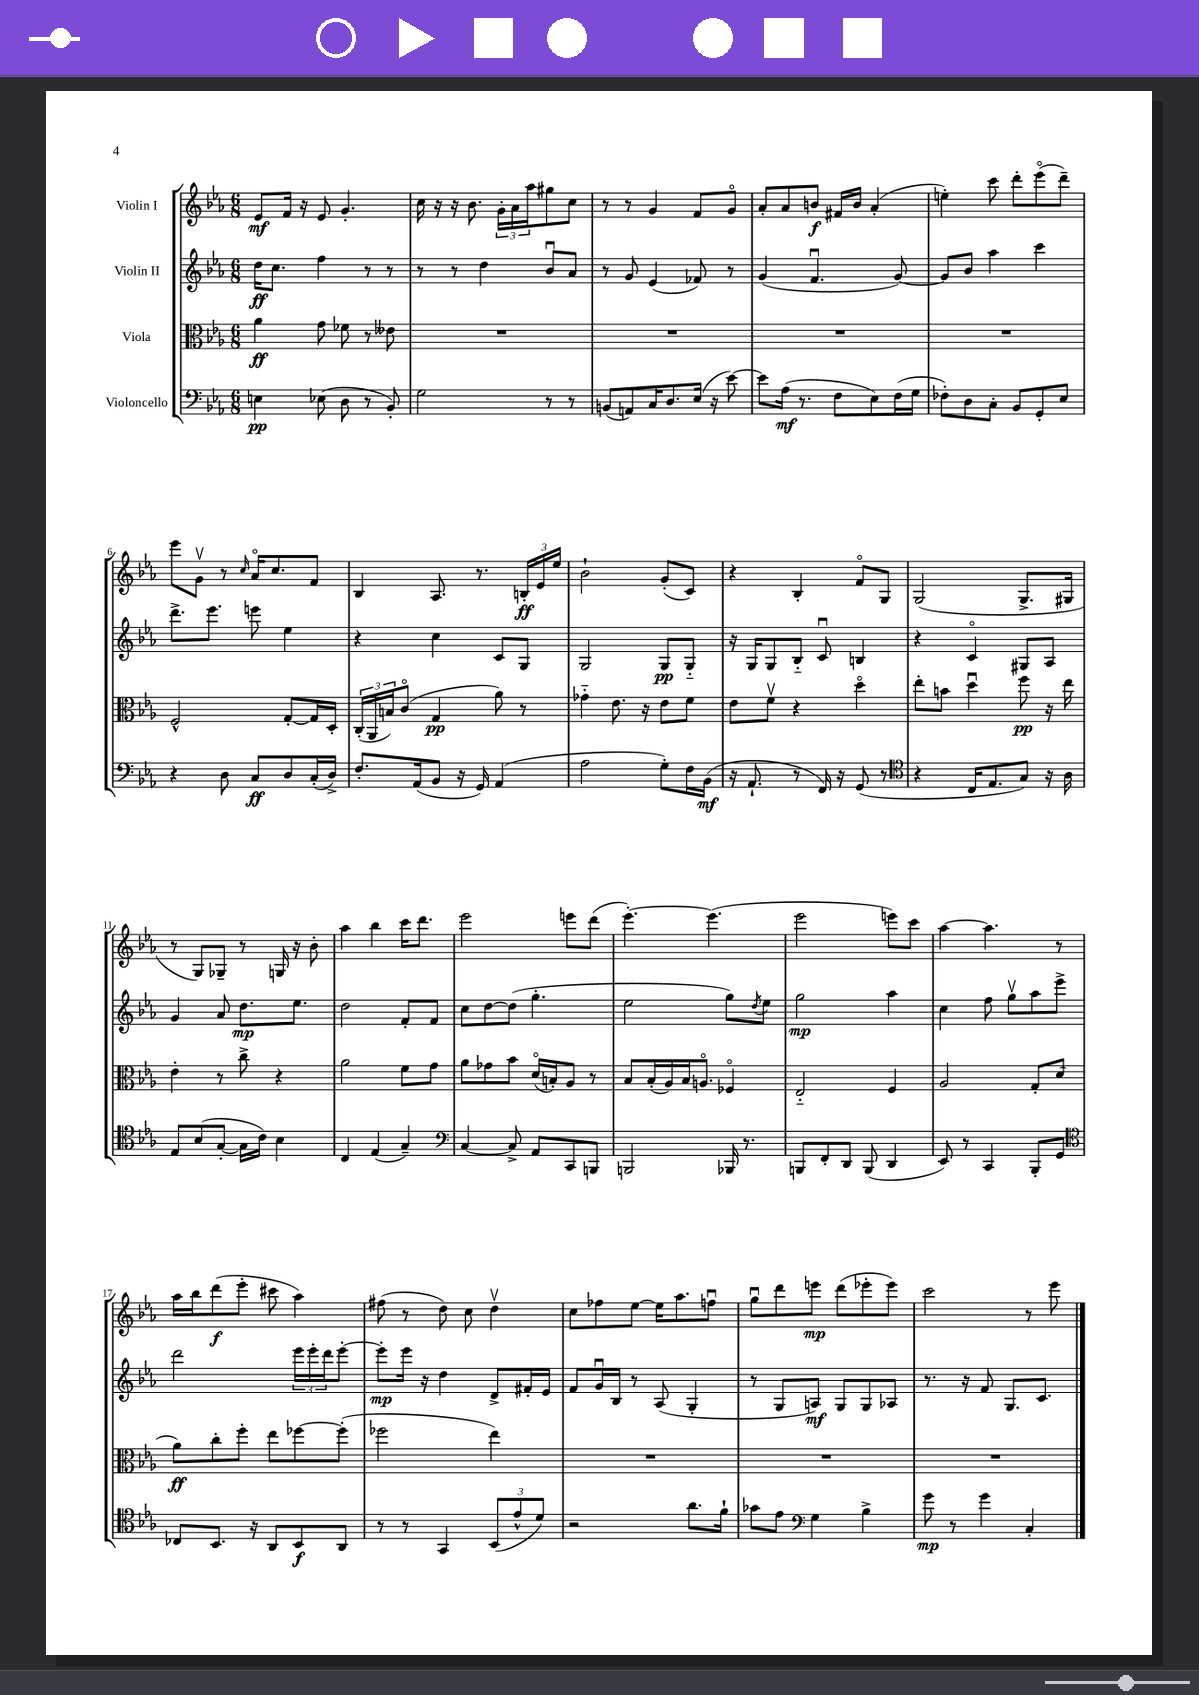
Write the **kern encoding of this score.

**kern	**kern	**kern	**kern
*staff4	*staff3	*staff2	*staff1
*clefF4	*clefC3	*clefG2	*clefG2
*k[b-e-a-]	*k[b-e-a-]	*k[b-e-a-]	*k[b-e-a-]
*M6/8	*M6/8	*M6/8	*M6/8
4E	4a-	16dd	8e-
.	.	8.cc	.
.	.	.	16f
.	.	.	16r
(8E-	8g	4ff	8e-
8D	8f-	.	4.g'
8r	8r	8r	.
8BB-')	8e--	8r	.
=	=	=	=
2G	2.r	8r	16cc
.	.	.	16r
.	.	8r	16r
.	.	.	8.b-
.	.	4dd	.
.	.	.	24g'
.	.	.	24a-
.	.	.	24aa-
8r	.	8b-u	8gg#
8r	.	8a-	8cc
=	=	=	=
(8BB	2.r	8r	8r
8AA)	.	8g	8r
16C	.	(4e-	4g
8.D	.	.	.
(16E-	.	8f-)	8f
16r	.	.	.
[8e-)	.	8r	8go
=	=	=	=
8e-]	2.r	(4g	8a-'
(16A-	.	.	8a-
8.r	.	.	.
.	.	4.fu	8b
8F	.	.	16f#
.	.	.	16b
8E-)	.	.	(4a-'
(16F	.	[8g)	.
16G	.	.	.
=	=	=	=
8F-')	2.r	8g]	4ee')
8D	.	8b-	.
8C'	.	4aa-	8ccc
8BB-	.	.	8ddd'
8GG'	.	4ccc	(8eee-o
8E-	.	.	8ddd~)
=	=	=	=
4r	2F^^	8.ddd^	8eee-
.	.	.	8gv
.	.	8.eee-	.
8D	.	.	8r
.	.	.	16qqcc
8C	.	8eee	16a-o
.	.	.	8.cc
8D	[8G'	4ee-	.
(16C'	16G]	.	8f
16D^)	16D'	.	.
=	=	=	=
8.F'	(24C'	4r	4B-
.	24AA-	.	.
.	24B)	.	.
.	(8co	.	.
(16AA-	.	.	.
8BB-	4G	4cc	8.A-
16r	.	.	.
16GG)	.	.	8.r
(4AA-	8a-)	8c	.
.	8r	8G	24B'
.	.	.	24e-
.	.	.	24ee-
=	=	=	=
2A-	4g-'~	2G	2b-`
.	8.e-	.	.
.	16r	.	.
8G')	8e-	8G	(8g'
16F	8f	8G'~	8c)
(16BB-	.	.	.
=	=	=	=
16r	8e-	16r	4r
8.AA-`	.	16G	.
.	8fv	8G	.
8r	4r	8B-'~	4B-'
16FF)	.	8cu	.
16r	.	.	.
(8GG	4ddo	4B	8fo
8r	.	.	8G
=	=	=	=
*clefC4	*	*	*
4r	8ee-'	4r	(2G
.	8b	.	.
16C	4ddu	4co	.
8.E-	.	.	.
8G)	8ff	8G#	8.G^
16r	16r	8A-	.
16A-	16ee-	.	16G#
=	=	=	=
8E-	4e-'	4g	8r
(8B-	.	.	8G)
[8G'	8r	8a-	8G-~
16G]	8cc^	8.dd	8r
16c)	.	.	.
4B-	4r	.	16G
.	.	8.ee-	16r
.	.	.	8b-'
=	=	=	=
4C	2a-	2dd	4aa-
(4E-	.	.	4bb-
4G~)	8f	8f'	16ccc
.	.	.	8.ddd
.	8g	8f	.
=	=	=	=
*clefF4	*	*	*
[4C	8a-	8cc	2eee-
.	8g-	[8dd	.
8C^]	8b-	(8dd]	.
8AA-	(16do	4.gg'	.
.	16B')	.	.
8CC	8A-	.	8eee
8BBB	8r	.	(8ddd
=	=	=	=
2BBB	8B-	2ee-	[4.eee-')
.	(16B-'	.	.
.	16A-)	.	.
.	16B-	.	.
.	8.Ao	.	.
.	.	.	(4.eee-]
16BBB-	4F-o	8gg)	.
8.r	.	.	.
.	.	8qdd	.
.	.	8ee-	.
=	=	=	=
8BBB	2E-'~	2gg	2eee-
8FF'	.	.	.
8DD	.	.	.
(8BBB	.	.	.
4DD	4F	4aa-	8eee)
.	.	.	8ccc
=	=	=	=
8EE-)	2A-	4cc	[4aa-
8r	.	.	.
4CC	.	8ff	4.aa-]
.	.	8ggv	.
8BBB-'	8G'	8aa-	.
8GG	(8d	8eee-^	8r
=	=	=	=
*clefC4	*	*	*
8C-	8a-)	2ddd	16aa-
.	.	.	16bb-
8.BB-	8cc'	.	(8ddd
.	8ff'	.	8eee-'
16r	.	.	.
8AA-	8ee-	.	8ccc#
8BB-	[8ff-	24eee-	4aa-)
.	.	24eee-'	.
.	.	24ddd	.
8AA-	(8ff-']	[8eee-'	.
=	=	=	=
8r	2ff-	8eee-']	(8ff#
8r	.	16eee-	8r
.	.	16r	.
4GG	.	4dd	8dd)
.	.	.	8cc
(12BB-	4ee-)	8d^	4ddv
12e-^^	.	.	.
.	.	16f#'	.
12d)	.	.	.
.	.	16e-	.
=	=	=	=
2r	2.r	8f	8cc
.	.	16gu	8ff-
.	.	16B-	.
.	.	8r	[8ee-
.	.	(8A-	16ee-]
.	.	.	8.aa-
8.a-	.	4G'	.
.	.	.	8ffu
16f`	.	.	.
=	=	=	=
8g-	2.r	8r	8ggu
8e-	.	8G	8ddd
*clefF4	*	*	*
4G	.	8A)	8eee
.	.	8G	(8ddd
4B-^	.	8G	8eee-'
.	.	8A-	8eee-)
=	=	=	=
8g	2.r	8.r	2ccc
8r	.	.	.
.	.	16r	.
4g	.	8f	.
.	.	8.G	.
4C'	.	.	8r
.	.	8.c	.
.	.	.	8eee-
==	==	==	==
*-	*-	*-	*-
